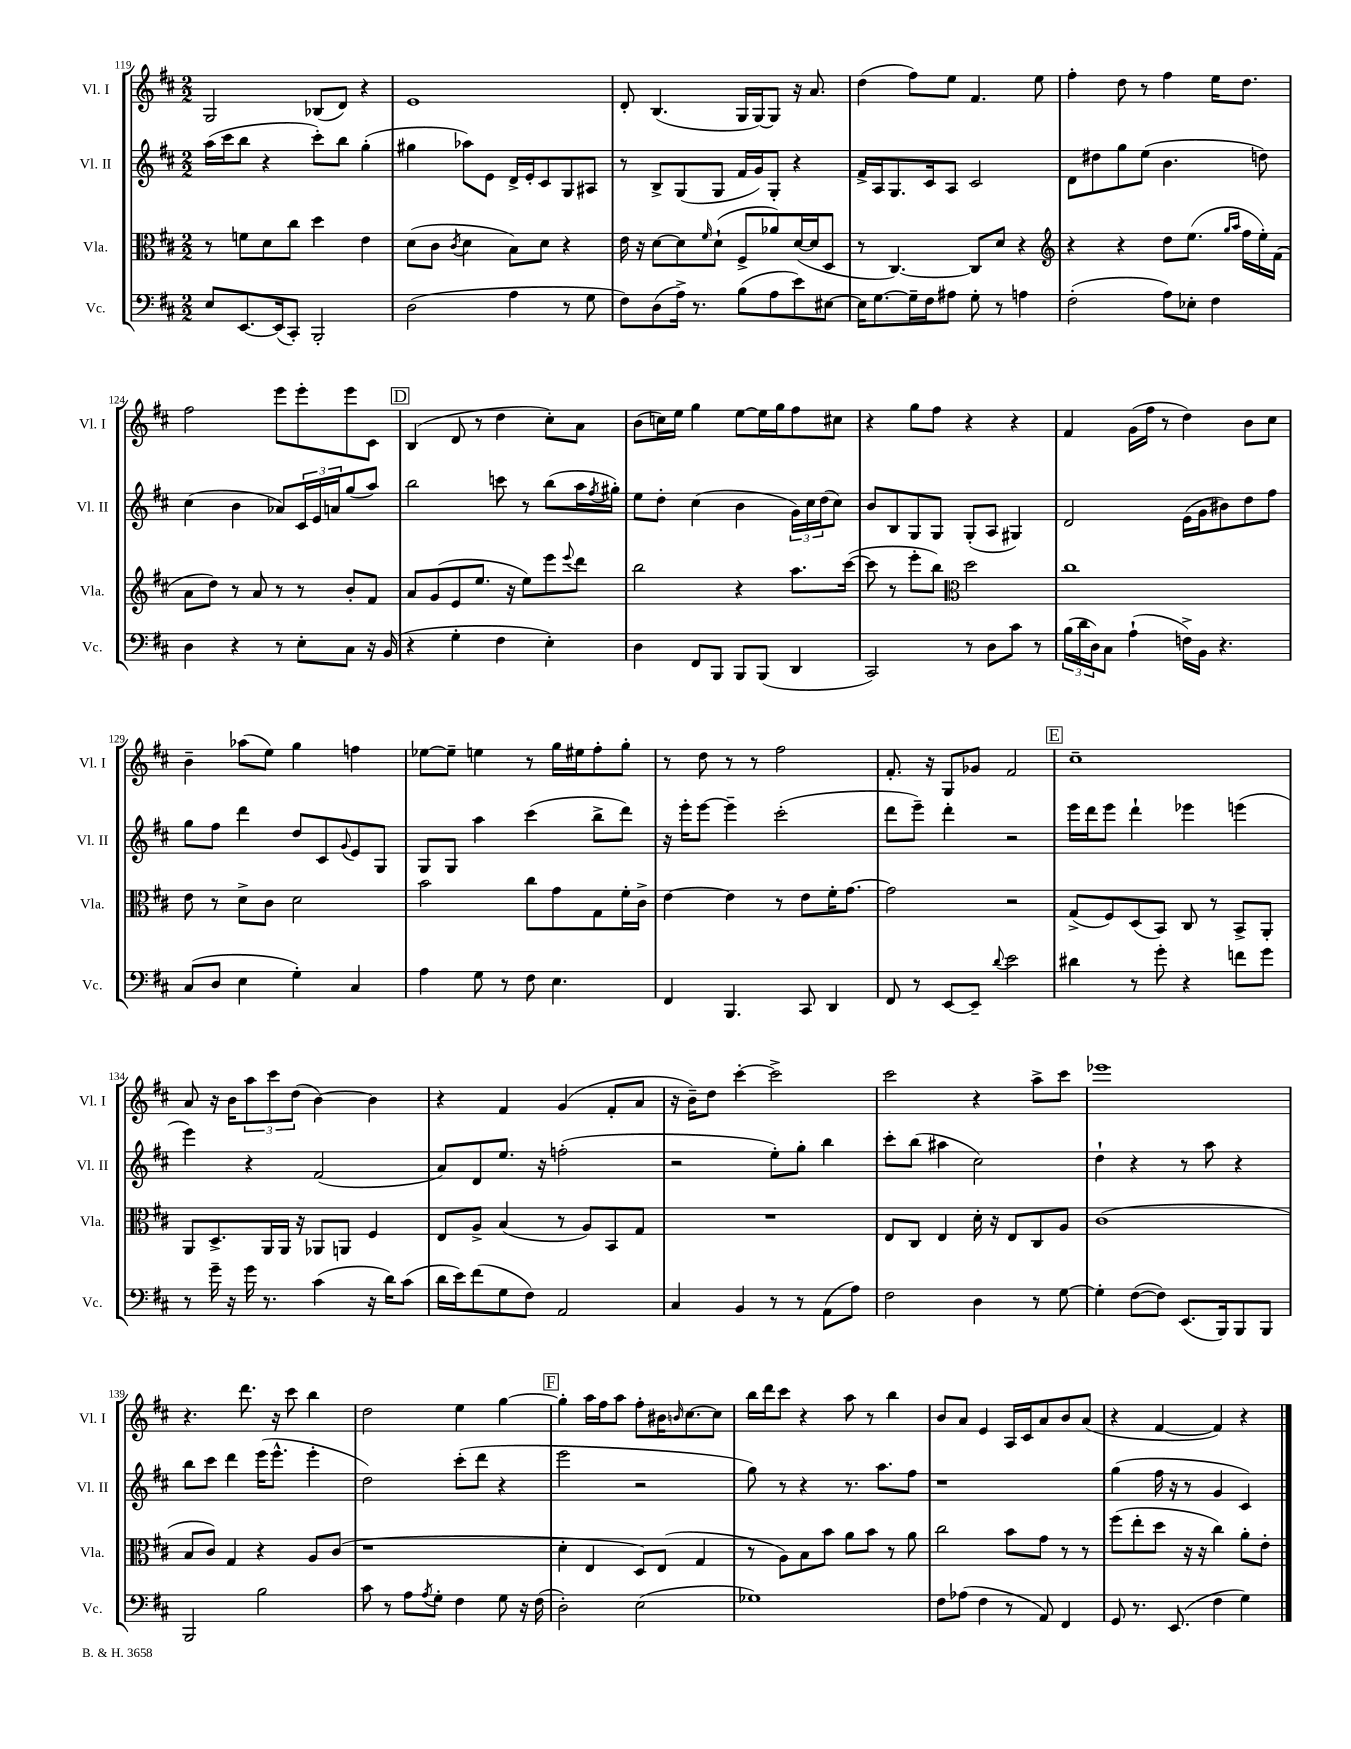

**kern	**kern	**kern	**kern
*staff4	*staff3	*staff2	*staff1
*clefF4	*clefC3	*clefG2	*clefG2
*k[f#c#]	*k[f#c#]	*k[f#c#]	*k[f#c#]
*M2/2	*M2/2	*M2/2	*M2/2
8E/L	8r	(16aa\LL	2G/
.	.	16ccc#\J	.
[8.EE/	8f\L	8bb\J	.
.	8d\	4r	.
(16EE/]k	.	.	.
8CC#'/J)	8cc#\J	.	.
2BBB'/	4dd\	8ccc#'\L)	(8B-/L
.	.	8bb\J	8d/J)
.	4e\	(4gg'\	4r
=	=	=	=
(2D\	(8d\L	4gg#\	1e
.	8c#\J	.	.
.	8qc#/	.	.
.	4d\	8aa-\L)	.
.	.	8e\J	.
4A\	8B\L)	16d^/LL	.
.	.	16e'/J	.
.	8d\J	8c#/	.
8r	4r	8G/	.
8G\	.	8A#/J	.
=	=	=	=
8F#\L)	16e\	8r	8d'/
.	16r	.	.
(8D\	[8d\L	8B^/L	(4.B/
16A^\Jk)	8d\]	(8G/	.
8.r	.	.	.
.	16qqf#/	.	.
.	(8d`\J	8G/J	.
(8B\L	8F#^/L	16f#/LL	16G/LL
.	.	16g/J)	[16G/J)
8A\	8a-/)	8G'/J	8G/]J
8e\)	([16d/L	4r	16r
.	16d/]J	.	8.a/
[8E#\J	8D/J	.	.
=	=	=	=
16E#\]LK	8r	16f#^/LL	(4dd\
[8.G\	.	16A/J	.
.	[4.C#/)	8.G/	.
16G~\]L	.	.	8ff#\L)
16F#\J	.	16c#/k	.
8A#\J	.	8A/J	8ee\J
8G'\	8C#/]L	2c#/	4.f#/
8r	8d/J	.	.
4A\	4r	.	.
.	.	.	8ee\
=	=	=	=
*	*clefG2	*	*
(2F#'\	4r	8d\L	4ff#'\
.	.	8dd#\	.
.	4r	8gg\	8dd\
.	.	(8ee\J	8r
8A\L)	8dd\L	4.b\	4ff#\
8E-'\J	(8.ee\J	.	.
4F#\	.	.	16ee\LK
.	16qqgg/LL	.	.
.	16qqaa/JJ	.	.
.	16ff#\LL	.	8.dd\J
.	16ee'\)	8dd\)	.
.	(16f#\JJ	.	.
=	=	=	=
4D\	8a\L	(4cc#\	2ff#\
.	8dd\J)	.	.
4r	8r	4b\	.
.	8a/	.	.
8r	8r	8a-/L)	8eee\L
8E'\L	8r	24c#/L	8eee'\
.	.	24e/	.
.	.	24a/J	.
8C#\J	8b'/L	(8gg/	8eee\
16r	8f#/J	8aa/J)	8c#\J
(16BB/	.	.	.
=	=	=	=
4r	8a/L	2bb\	(4B/
.	(8g/	.	.
4G'\	8e/	.	8d/
.	8.ee/J	.	8r
4F#\	.	8ccc\	4dd\
.	16r	.	.
.	8ee\L)	8r	.
4E'\)	8eee\	(8bb\L	8cc#'\L)
.	8qqeee/	.	.
.	8ddd\J	16aa\L	8a\J
.	.	8qff#/	.
.	.	16gg#'\JJ)	.
=	=	=	=
4D\	2bb\	8ee\L	(8b\L
.	.	8dd'\J	16cc\L)
.	.	.	16ee\JJ
8FF#/L	.	(4cc#\	4gg\
8BBB/J	.	.	.
8BBB/L	4r	4b\	[8ee\L
(8BBB/J	.	.	16ee\]L
.	.	.	16gg\J
4DD/	8.aa\L	24g\LL)	8ff#\
.	.	24cc#\	.
.	.	(24dd\J	.
.	.	8cc#\J)	8cc#\J
.	([16ccc#\Jk	.	.
=	=	=	=
2CC#/)	8ccc#\]	8b/L	4r
.	8r	8B/	.
.	8eee'\L	8G/	8gg\L
.	8bb\J)	8G/J	8ff#\J
*	*clefC3	*	*
8r	2dd\	(8G'/L	4r
8D\L	.	8A/J	.
8c#\J	.	4G#/)	4r
8r	.	.	.
=	=	=	=
(24B\LL	1cc#	2d/	4f#/
24d\	.	.	.
24D\J)	.	.	.
8C#\J	.	.	.
(4A`\	.	.	(16g\LL
.	.	.	16ff#\JJ
.	.	.	8r
16F^\LL)	.	(16e\LL	4dd\)
16BB\JJ	.	16g\J	.
4.r	.	8b#\)	.
.	.	8dd\	8b\L
.	.	8ff#\J	8cc#\J
=	=	=	=
(8C#/L	8e\	8gg\L	4b~\
8D/J	8r	8ff#\J	.
4E\	8d^\L	4ddd\	(8aa-\L
.	8c#\J	.	8ee\J)
4G'\)	2d\	8dd/L	4gg\
.	.	8c#/	.
.	.	8qqg/	.
4C#/	.	8e/	4ff\
.	.	8G/J	.
=	=	=	=
4A\	2b\	8G/L	[8ee-\L
.	.	8G/J	8ee-~\]J
8G\	.	4aa\	4ee\
8r	.	.	.
8F#\	8cc#\L	(4ccc#\	8r
4.E\	8g\	.	16gg\LL
.	.	.	16ee#\J
.	8G\	8bb^\L	8ff#'\
.	16f#'\L	8ddd\J)	8gg'\J
.	16c#^\JJ	.	.
=	=	=	=
4FF#/	[4e\	16r	8r
.	.	16eee'\LK	.
.	.	[8eee\J	8dd\
4.BBB/	4e\]	4eee~\]	8r
.	.	.	8r
.	8r	(2ccc#'\	2ff#\
8CC#/	8e\L	.	.
4DD/	16f#'\K	.	.
.	[8.g\J	.	.
=	=	=	=
8FF#/	2g\]	8ddd\L	8.f#'/
8r	.	8eee~\J)	.
.	.	.	16r
[8EE/L	.	4ddd'\	8G/L
8EE~/]J	.	.	8g-/J
8qqd/	.	.	.
2e\	2r	2r	2f#/
=	=	=	=
4d#\	(8G^/L	16eee\LL	1cc#~
.	.	16ddd\J	.
.	8F#/)	8eee\J	.
8r	(8D/	4ddd`\	.
8g'\	8BB/J)	.	.
4r	8C#/	4eee-\	.
.	8r	.	.
8f\L	8BB^/L	(4eee\	.
8g\J	8AA'/J	.	.
=	=	=	=
8r	8AA/L	4eee\)	8a/
16g~\	8.D^/	.	16r
16r	.	.	16b\LK
16g\	.	4r	12aa\
8.r	16AA/L	.	.
.	.	.	12ccc#\
.	16AA/JJ	.	.
.	.	.	(12dd\J
.	16r	.	.
(4c#\	8AA-/L	(2f#/	[4b\)
.	8AA/J	.	.
16r	4F#/	.	4b\]
16d\LK)	.	.	.
(8c#\J	.	.	.
=	=	=	=
16d\LL	8E/L	8a/L)	4r
16e\J)	.	.	.
(8f#\	8A^/J	8d/	.
8G\	(4B/	8.ee/J	4f#/
8F#\J)	.	.	.
.	.	16r	.
2AA/	8r	(2ff'\	(4g/
.	8A/L)	.	.
.	8BB/	.	8f#'/L
.	8G/J	.	8a/J
=	=	=	=
4C#/	1r	2r	16r
.	.	.	16b~\LK)
.	.	.	8dd\J
4BB/	.	.	[4ccc#'\
8r	.	8ee'\L)	2ccc#^\]
8r	.	8gg'\J	.
(8AA\L	.	4bb\	.
8A\J)	.	.	.
=	=	=	=
2F#\	8E/L	8ccc#'\L	2ccc#\
.	8C#/J	(8bb\J	.
.	4E/	4aa#\	.
4D\	16d'\	2cc#\)	4r
.	16r	.	.
.	8E/L	.	.
8r	8C#/	.	8aa^\L
[8G\	8A/J	.	8ccc#\J
=	=	=	=
4G'\]	(1c#	4dd`\	1eee-
([8F#\L	.	4r	.
8F#\]J)	.	.	.
(8.EE/L	.	8r	.
.	.	8aa\	.
16BBB/k)	.	.	.
8BBB/	.	4r	.
8BBB/J	.	.	.
=	=	=	=
2BBB/	8B/L	8bb\L	4.r
.	8c#/J)	8ccc#\J	.
.	4G/	4ddd\	.
.	.	.	8.ddd\
2B\	4r	(16eee\LK	.
.	.	8.eee^^\J	16r
.	.	.	8ccc#\
.	8A/L	4eee'\	4bb\
.	(8c#/J	.	.
=	=	=	=
8c#\	1r	2dd\)	2dd\
8r	.	.	.
8A\L	.	.	.
8qA/	.	.	.
8G'\J	.	.	.
4F#\	.	(8ccc#'\L	4ee\
.	.	8ddd\J	.
8G\	.	4r	[4gg\
16r	.	.	.
(16F#\	.	.	.
=	=	=	=
2D'\)	4d'\	2eee\	4gg'\]
.	4E/	.	16aa\LL
.	.	.	16ff#\J
.	.	.	8aa\J
(2E\	8D/L)	2r	8ff#'\L
.	(8E/J	.	16b#\K
.	.	.	16qqb/
.	.	.	[8.cc#\
.	4G/	.	.
.	.	.	8cc#\]J
=	=	=	=
1G-)	8r	8gg\)	16bb\LL
.	.	.	16ddd\J
.	8A\L)	8r	8ccc#\J
.	8B\	4r	4r
.	8b\J	.	.
.	8a\L	8.r	8aa\
.	8b\J	.	8r
.	.	8.aa\L	.
.	8r	.	4bb\
.	8a\	8ff#\J	.
=	=	=	=
8F#\L	2cc#\	1r	8b/L
(8A-\J	.	.	8a/J
4F#\	.	.	4e/
8r	8b\L	.	16A/LL
.	.	.	16c#/J
8AA/)	8g\J	.	8a/
4FF#/	8r	.	8b/
.	8r	.	(8a/J
=	=	=	=
8GG/	(8ff#\L	(4gg\	4r
8.r	8ee'\	.	.
.	8dd\J	16ff#\	[4f#/
(8.EE/	.	16r	.
.	16r	8r	.
.	16r	.	.
4F#\	4cc#\)	4g/	4f#/])
4G\)	8a'\L	4c#/)	4r
.	8e'\J	.	.
==	==	==	==
*-	*-	*-	*-
